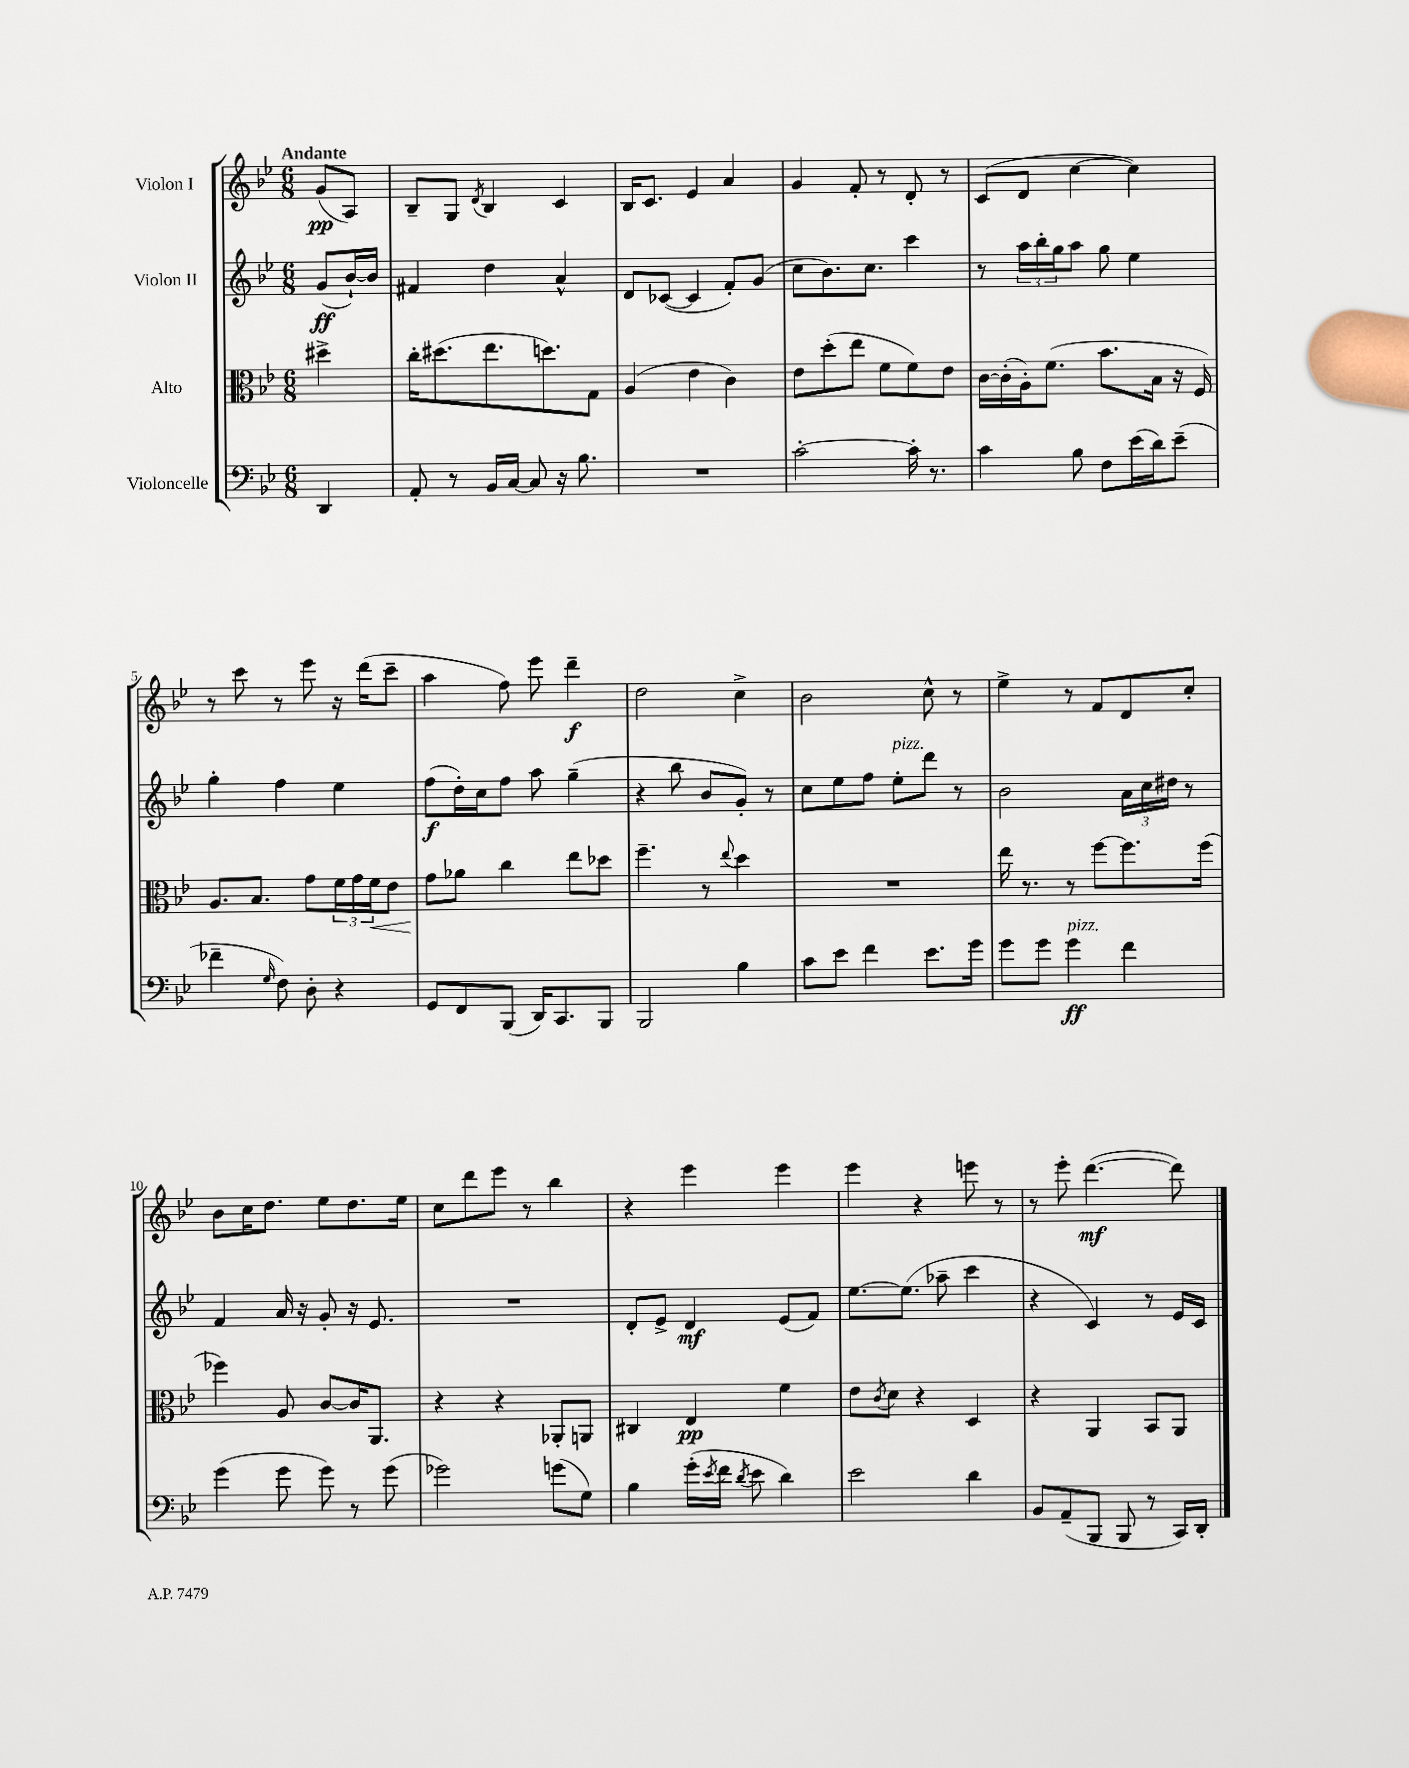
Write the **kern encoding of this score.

**kern	**kern	**kern	**kern
*staff4	*staff3	*staff2	*staff1
*clefF4	*clefC3	*clefG2	*clefG2
*k[b-e-]	*k[b-e-]	*k[b-e-]	*k[b-e-]
*M6/8	*M6/8	*M6/8	*M6/8
4DD	4dd#^	(8g	(8g
.	.	[16b-`)	8A)
.	.	16b-]	.
=	=	=	=
8AA'	16cc'	4f#	8B-~
.	(8.dd#	.	.
8r	.	.	8G
.	.	.	8qd
16BB-	8.ee-	4dd	4B-
[16C	.	.	.
8C]	.	.	.
.	8.dd)	.	.
16r	.	4a^^	4c
8.B-	.	.	.
.	8G	.	.
=	=	=	=
2.r	(4A	8d	16B-
.	.	.	8.c
.	.	([8c-	.
.	4e-	4c-]	4e-
.	4c)	8f')	4a
.	.	(8g	.
=	=	=	=
[2c'	8e-	8cc	4g
.	(8dd'	8.b-)	.
.	8ee-	.	8f'
.	.	8.cc	.
.	8f	.	8r
16c']	8f)	4ccc	8d'
8.r	.	.	.
.	8e-	.	8r
=	=	=	=
4c	[16c	8r	(8c
.	(16c']	.	.
.	16A')	24aa	8d
.	.	24bb-'	.
.	(8.f	.	.
.	.	24gg	.
8B-	.	8aa	[4cc
8F	8.b-	8gg	.
(16e-	.	4ee-	4cc])
16d)	16B-	.	.
(8e-~	16r	.	.
.	16F)	.	.
=	=	=	=
4f-~	8.A	4gg'	8r
.	.	.	8ccc
.	8.B-	.	.
16qqG	.	.	.
8F)	.	4ff	8r
8D'	8g	.	8eee-
4r	24f	4ee-	16r
.	24g	.	.
.	.	.	(16ddd
.	24f	.	.
.	8e-	.	8ccc~
=	=	=	=
8GG	8g	(8ff	4aa
8FF	8a-	16dd')	.
.	.	16cc	.
(8BBB-	4cc	8ff	8ff)
16DD)	.	8aa	8eee-
8.CC	.	.	.
.	8ee-	(4gg~	4ddd~
8BBB-	8dd-	.	.
=	=	=	=
2BBB-	4.ff~	4r	2dd
.	.	8bb-	.
.	8r	8b-	.
.	8qqee-	.	.
4B-	4dd	8g')	4cc^
.	.	8r	.
=	=	=	=
8c	2.r	8cc	2b-
8e-	.	8ee-	.
4f	.	8ff	.
.	.	8ee-'	.
8.e-	.	8ddd	8cc^^
.	.	8r	8r
16g	.	.	.
=	=	=	=
8g	16ee-	2b-	4ee-^
.	8.r	.	.
8g	.	.	.
4g	8r	.	8r
.	[8ff	.	8f
4f	8.ff]	24a	8d
.	.	24cc	.
.	.	24dd#	.
.	.	8r	8cc'
.	(16ff	.	.
=	=	=	=
(4g	4ff-)	4f	8b-
.	.	.	16cc
.	.	.	8.dd
8g	8A	16a	.
.	.	16r	.
8g)	[8c	8g'	8ee-
8r	16c]	16r	8.dd
.	8.AA	8.e-	.
(8g	.	.	.
.	.	.	16ee-
=	=	=	=
2g-)	4r	2.r	8cc
.	.	.	8ddd
.	4r	.	8eee-
.	.	.	8r
(8g	8AA-'	.	4bb-
8G)	8AA	.	.
=	=	=	=
4B-	4C#	8d'	4r
.	.	8e-^	.
(16g'	4E-	4d	4eee-
8qe-	.	.	.
16f	.	.	.
8qd	.	.	.
8e-	.	.	.
4d)	4f	(8e-	4eee-
.	.	8f)	.
=	=	=	=
2e-	8e-	[8.ee-	4eee-
.	8qc	.	.
.	8d	.	.
.	.	(8.ee-]	.
.	4r	.	4r
.	.	8aa-~	.
4d	4D	4ccc	8eee
.	.	.	8r
=	=	=	=
8BB-	4r	4r	8r
(8AA~	.	.	8eee-'
8BBB-	4AA	4c)	([4.ddd
8BBB-	.	.	.
8r	8BB-	8r	.
16CC)	8AA	16e-	8ddd])
16DD'	.	16c	.
==	==	==	==
*-	*-	*-	*-
